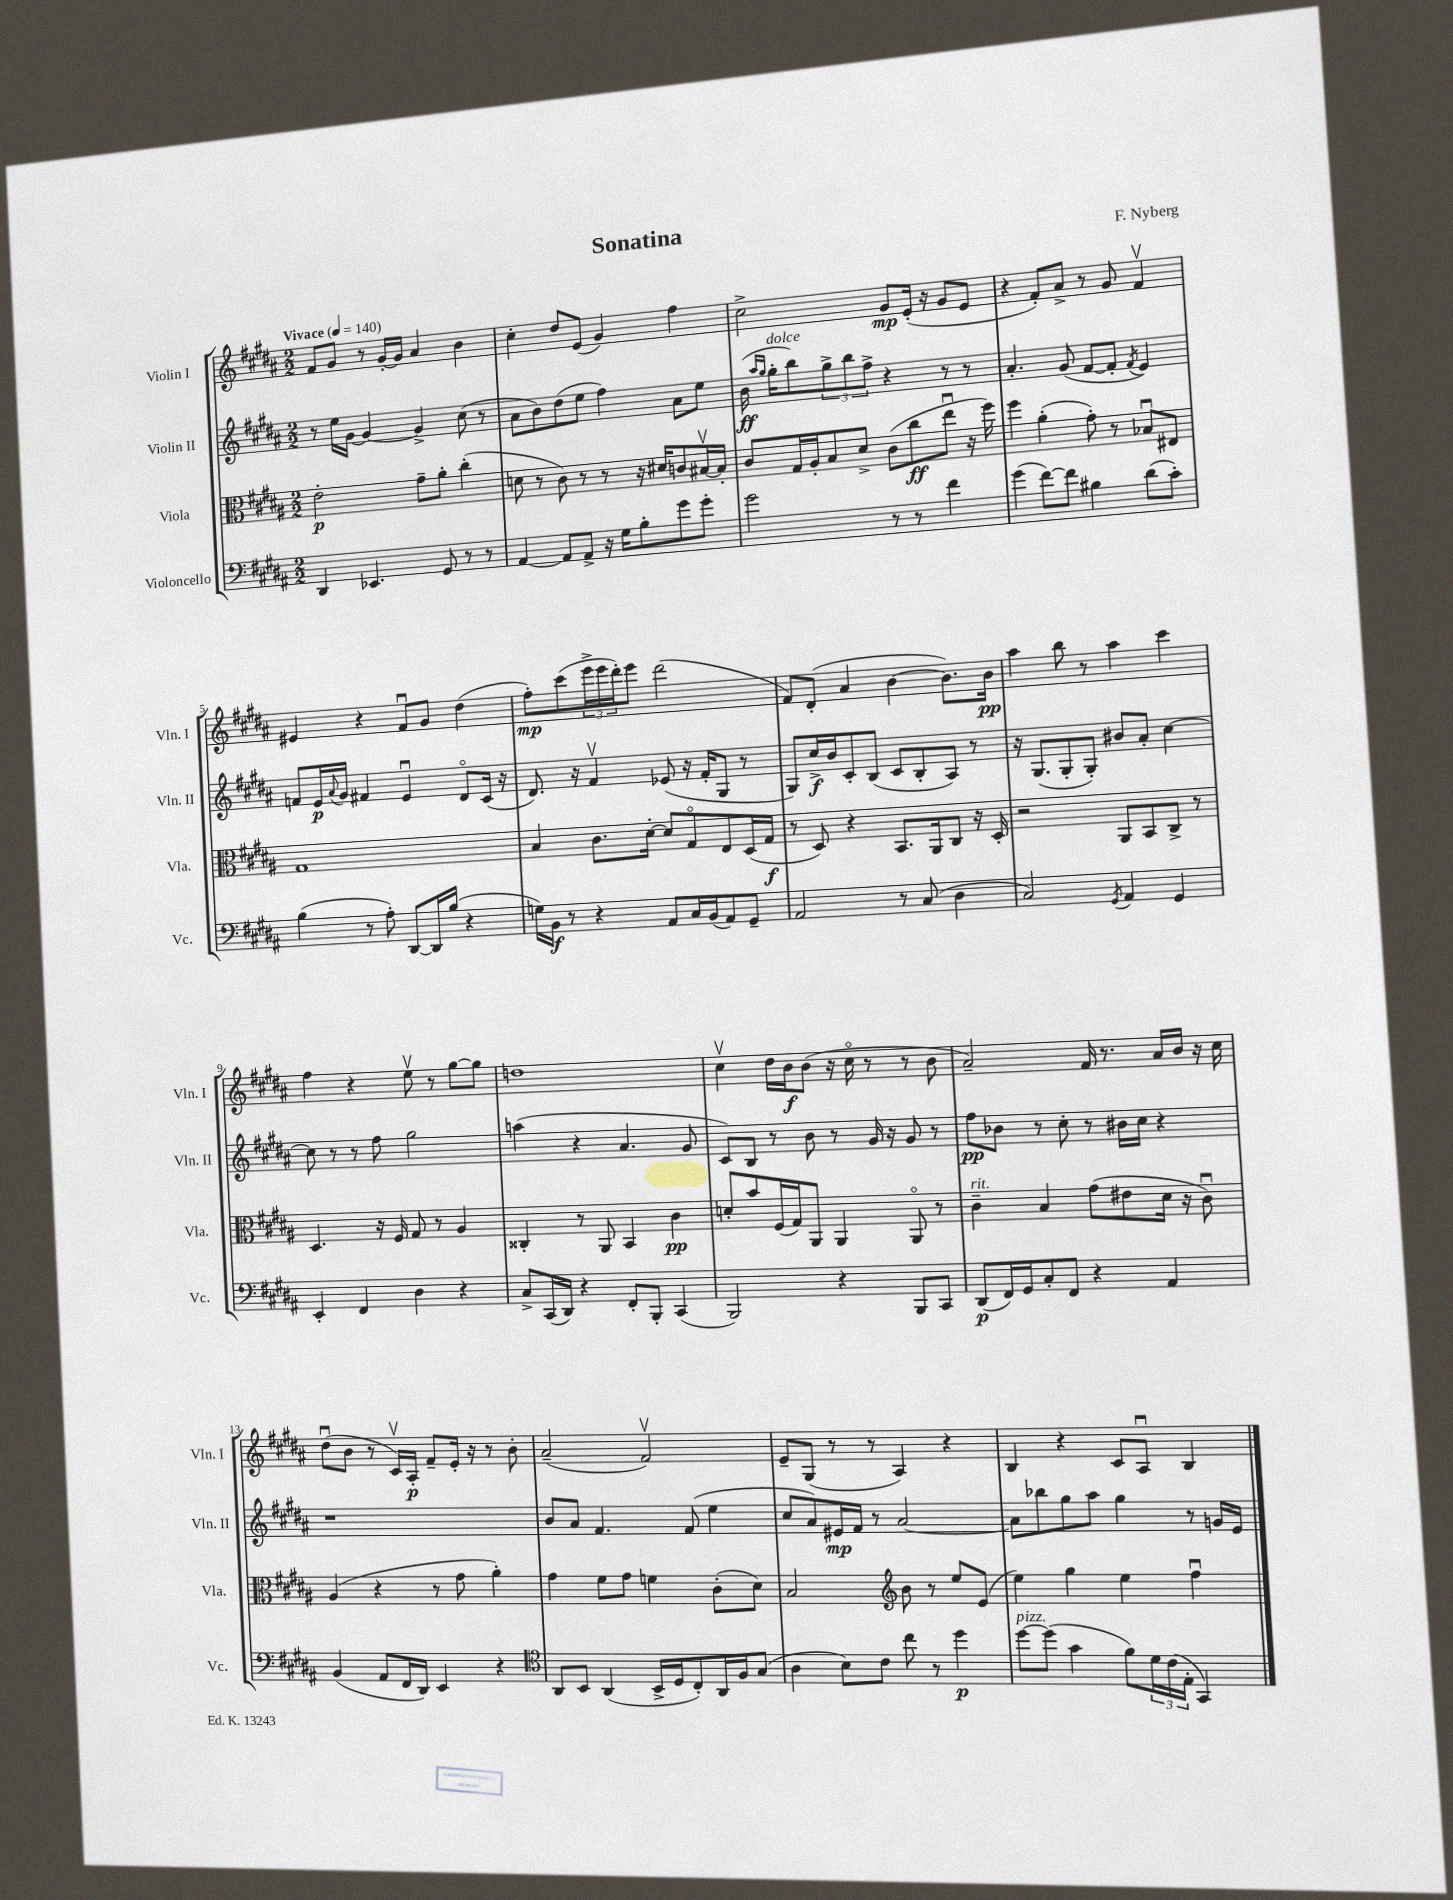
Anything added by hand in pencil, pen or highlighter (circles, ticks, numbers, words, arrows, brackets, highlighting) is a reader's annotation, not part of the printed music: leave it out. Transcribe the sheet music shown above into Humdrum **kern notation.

**kern	**dynam	**kern	**dynam	**kern	**dynam	**kern	**dynam
*part4	*part4	*part3	*part3	*part2	*part2	*part1	*part1
*staff4	*staff4	*staff3	*staff3	*staff2	*staff2	*staff1	*staff1
*I"Violoncello	*	*I"Viola	*	*I"Violin II	*	*I"Violin I	*
*I'Vc.	*	*I'Vla.	*	*I'Vln. II	*	*I'Vln. I	*
*clefF4	*	*clefC3	*	*clefG2	*	*clefG2	*
*k[f#c#g#d#a#]	*	*k[f#c#g#d#a#]	*	*k[f#c#g#d#a#]	*	*k[f#c#g#d#a#]	*
*M2/2	*	*M2/2	*	*M2/2	*	*M2/2	*
*MM140	*	*MM140	*	*MM140	*	*MM140	*
=1	=1	=1	=1	=1	=1	=1	=1
!	!	!	!	!	!	!LO:TX:a:B:t=Vivace	!
4DD#/	.	2e'\	p	8r	.	8f#/L	.
.	.	.	.	16ee\LL	.	8g#/J	.
.	.	.	.	[16g#\JJ	.	.	.
4.EE-X/	.	.	.	4g#/_	.	8r	.
.	.	.	.	.	.	[16g#'/LL	.
.	.	.	.	.	.	16g#/JJ]	.
.	.	8g#~\L	.	4g#^/]	.	4a#/	.
8GG#/	.	8a#'\J	.	.	.	.	.
8r	.	(4cc#'\	.	(8cc#\	.	4b\	.
8r	.	.	.	8r	.	.	.
=2	=2	=2	=2	=2	=2	=2	=2
[4AA#/	.	8dn\	.	8a#\L	.	4cc#'\	.
.	.	8r	.	8b\)	.	.	.
8AA#/L]	.	8c#\)	.	(8dd#\	.	8dd#/L	.
8AA#^/J	.	8r	.	8ee\J	.	(8e/J	.
16r	.	8r	.	4ff#\)	.	4g#/)	.
16G#\KL	.	.	.	.	.	.	.
8B'\	.	16r	.	.	.	.	.
.	.	16d#X/KL	.	.	.	.	.
8g#\	.	8cn/	.	8a#\L	.	4ff#\	.
8g#'\J	.	[16B#Xv/L	.	8ee\J	.	.	.
.	.	16B#'/JJ]	.	.	.	.	.
=3	=3	=3	=3	=3	=3	=3	=3
2g#\	.	8c#/L	.	(16b\	ff	2cc#^\	.
.	.	.	.	16qqaa#/LL	.	.	.
.	.	.	.	16qqgg#/JJ	.	.	.
!	!	!	!	!LO:TX:a:i:t=dolce	!	!	!
.	.	.	.	16gg#'\KL	.	.	.
.	.	16G#/L	.	8bb\)	.	.	.
.	.	16A#'/J	.	.	.	.	.
.	.	8B/	.	12gg#^\	.	.	.
.	.	.	.	12bb\	.	.	.
.	.	8d#^/J	.	.	.	.	.
.	.	.	.	12ff#^\J	.	.	.
8r	.	(8c#\L	.	4r	.	8g#/L	mp
8r	.	8cc#\	ff	.	.	(16e'/Jk	.
.	.	.	.	.	.	16r	.
4f#\	.	8eeu\J	.	8r	.	8g#/L	.
.	.	16r	.	8r	.	8e/J	.
.	.	16ff#\)	.	.	.	.	.
=4	=4	=4	=4	=4	=4	=4	=4
(4g#\	.	4ff#\	.	4.a#'/	.	4r	.
[8f#\L)	.	(4a#'\	.	.	.	8f#'/L)	.
8f#\J]	.	.	.	(8g#/	.	8a#^/J	.
4B#X\	.	8g#'\)	.	[8f#/L	.	8r	.
.	.	8r	.	8f#'/J]	.	8g#/	.
.	.	.	.	8qf#/	.	.	.
(8d#\L	.	8B-Xu/L	.	4e/)	.	4f#v/	.
8c#'\J)	.	8E#X/J	.	.	.	.	.
!!LO:LB:g=z
=5	=5	=5	=5	=5	=5	=5	=5
(4B\	.	1G#	.	8fn/L	.	4e#X/	.
.	.	.	.	16e/L	p	.	.
.	.	.	.	8qqa#/	.	.	.
.	.	.	.	16g#/JJ	.	.	.
8r	.	.	.	4f#X/	.	4r	.
8A#'\)	.	.	.	.	.	.	.
[8DD#/L	.	.	.	4eu/	.	8f#u/L	.
16DD#/L]	.	.	.	.	.	8g#/J	.
(16B/JJ	.	.	.	.	.	.	.
4r	.	.	.	8d#/L	.	(4dd#\	.
.	.	.	.	(16c#/Jk	.	.	.
.	.	.	.	16r	.	.	.
=6	=6	=6	=6	=6	=6	=6	=6
16Gn\LL)	.	4B/	.	8.d#/)	.	8ff#'\L)	mp
16BB\JJ	f	.	.	.	.	.	.
8r	.	.	.	.	.	(8ccc#\	.
.	.	.	.	16r	.	.	.
4r	.	8.c#\L	.	4f#v/	.	24eee^\L	.
.	.	.	.	.	.	24eee\	.
.	.	.	.	.	.	24ddd#'\J)	.
.	.	.	.	.	.	8eee\J	.
.	.	[16d#'\Jk	.	.	.	.	.
8AA#/L	.	8d#/L]	.	(8e-X/	.	(2ddd#\	.
16C#/L	.	8G#/	.	16r	.	.	.
(16BB/J	.	.	.	16f#'/KL	.	.	.
8AA#/)	.	8E/	.	8G#/J	.	.	.
8GG#~/J	.	(16D#/L	.	8r	.	.	.
.	.	16G#/JJ	f	.	.	.	.
=7	=7	=7	=7	=7	=7	=7	=7
2AA#/	.	8r	.	8G#/L)	.	8f#/L)	.
.	.	8D#/)	.	16cc#^/L	f	(8d#'/J	.
.	.	.	.	16b/J	.	.	.
.	.	4r	.	8c#'/	.	4a#/	.
.	.	.	.	(8B/J	.	.	.
8r	.	8.BB/L	.	8c#/L	.	[4b\	.
(8C#/	.	.	.	8B'/	.	.	.
.	.	16AA#/k	.	.	.	.	.
4D#\	.	8C#/J	.	8A#/J)	.	8.b\L])	.
.	.	16r	.	8r	.	.	.
.	.	16D#'/	.	.	.	16b\Jk	pp
=8	=8	=8	=8	=8	=8	=8	=8
2C#/)	.	2r	.	16r	.	4aa#\	.
.	.	.	.	(8.G#/L	.	.	.
.	.	.	.	8G#'/	.	8bb\	.
.	.	.	.	8G#'/J)	.	8r	.
8qGG#/	.	.	.	.	.	.	.
4AA#/	.	8AA#/L	.	8b#X/L	.	4aa#\	.
.	.	8BB/	.	8a#'/J	.	.	.
4GG#/	.	8C#^/J	.	[4cc#\	.	4ccc#\	.
.	.	8r	.	.	.	.	.
!!LO:LB:g=z
=9	=9	=9	=9	=9	=9	=9	=9
4EE'/	.	4.D#/	.	8cc#\]	.	4ff#\	.
.	.	.	.	8r	.	.	.
4FF#/	.	.	.	8r	.	4r	.
.	.	16r	.	8ff#\	.	.	.
.	.	16F#/	.	.	.	.	.
4D#\	.	8G#/	.	2gg#\	.	8eev\	.
.	.	8r	.	.	.	8r	.
4r	.	4A#/	.	.	.	[8gg#\L	.
.	.	.	.	.	.	8gg#\J]	.
=10	=10	=10	=10	=10	=10	=10	=10
8C#^/L	.	4C##X'/	.	(4aan\	.	1ddn	.
(16CC#/L	.	.	.	.	.	.	.
16DD#/JJ)	.	.	.	.	.	.	.
4r	.	8r	.	4r	.	.	.
.	.	8AA#/	.	.	.	.	.
8FF#'/L	.	4BB/	.	4.a#/	.	.	.
8BBB'/J	.	.	.	.	.	.	.
(4CC#/	.	4c#\	pp	.	.	.	.
.	.	.	.	8g#/	.	.	.
=11	=11	=11	=11	=11	=11	=11	=11
2BBB/)	.	8dn'/L	.	8c#/L)	.	4cc#v\	.
.	.	8b/	.	8B/J	.	.	.
.	.	(16F#/L	.	8r	.	16dd#\LL	.
.	.	16G#/J)	.	.	.	16b\J	f
.	.	8AA#/J	.	8b\	.	(8b\J	.
4r	.	4AA#/	.	8r	.	16r	.
.	.	.	.	.	.	16cc#\	.
.	.	.	.	16g#/	.	8r	.
.	.	.	.	16r	.	.	.
8BBB/L	.	8AA#/	.	8g#/	.	8r	.
8CC#/J	.	8r	.	8r	.	8b\	.
=12	=12	=12	=12	=12	=12	=12	=12
!	!	!LO:TX:a:i:t=rit.	!	!	!	!	!
(8DD#/L	p	4c#~\	.	8ff#\L	pp	2a#~/)	.
16FF#/L)	.	.	.	8b-X\J	.	.	.
16GG#/J	.	.	.	.	.	.	.
8C#'/	.	4B/	.	8r	.	.	.
8FF#/J	.	.	.	8cc#'\	.	.	.
4r	.	(8g#\L	.	8r	.	16f#/	.
.	.	.	.	.	.	8.r	.
.	.	8e#X\	.	16b#X\LL	.	.	.
.	.	.	.	16cc#\JJ	.	.	.
4AA#/	.	16d#\Jk	.	4r	.	16a#/LL	.
.	.	16r	.	.	.	16b/JJ	.
.	.	8c#u\)	.	.	.	16r	.
.	.	.	.	.	.	16cc#\	.
!!LO:LB:g=z
=13	=13	=13	=13	=13	=13	=13	=13
(4BB/	.	(4A#/	.	1r	.	(8dd#u\L	.
.	.	.	.	.	.	8b\J	.
8AA#/L	.	4r	.	.	.	8r	.
16FF#/L	.	.	.	.	.	16c#v/LL)	.
16DD#/JJ)	.	.	.	.	.	16A#'/JJ	p
4EE/	.	8r	.	.	.	8f#~/L	.
.	.	8g#\	.	.	.	16e'/Jk	.
.	.	.	.	.	.	16r	.
4r	.	4a#'\)	.	.	.	8r	.
.	.	.	.	.	.	8b'\	.
=14	=14	=14	=14	=14	=14	=14	=14
*clefC4	*	*	*	*	*	*	*
8AA#/L	.	4g#\	.	8b/L	.	(2a#~/	.
8BB/J	.	.	.	8a#/J	.	.	.
(4AA#/	.	8f#\L	.	4.f#/	.	.	.
.	.	8g#\J	.	.	.	.	.
16BB^/LL	.	4fn\	.	.	.	2f#v/)	.
16D#/J	.	.	.	.	.	.	.
8C#'/)	.	.	.	(8f#/	.	.	.
16AA#/L	.	(8c#'\L	.	4ee\	.	.	.
16F#/J	.	.	.	.	.	.	.
(8G#/J	.	8d#\J)	.	.	.	.	.
=15	=15	=15	=15	=15	=15	=15	=15
4A#\	.	2B/	.	8cc#/L	.	8e~/L	.
.	.	.	.	8a#/)	.	(8G#/J	.
8B\L)	.	.	.	16e#X/L	mp	8r	.
.	.	.	.	16f#/JJ	.	.	.
8c#\J	.	.	.	8r	.	8r	.
*	*	*clefG2	*	*	*	*	*
8cc#\	.	8b\	.	[2a#/	.	4A#/)	.
8r	.	8r	.	.	.	.	.
4dd#\	p	8ee/L	.	.	.	4r	.
.	.	(8e/J	.	.	.	.	.
=16	=16	=16	=16	=16	=16	=16	=16
!LO:TX:a:i:t=pizz.	!	!	!	!	!	!	!
[8dd#\L	.	4ee\)	.	8a#\L]	.	4B/	.
(8dd#\J]	.	.	.	8bb-X\	.	.	.
4g#\	.	4gg#\	.	8gg#\	.	4r	.
.	.	.	.	8aa#\J	.	.	.
8f#\L)	.	4ee\	.	4gg#\	.	8c#/L	.
24d#\L	.	.	.	.	.	8A#u/J	.
(24c#\	.	.	.	.	.	.	.
24E'\JJ	.	.	.	.	.	.	.
4GG#/)	.	4ff#u\	.	8r	.	4B/	.
.	.	.	.	16gn/LL	.	.	.
.	.	.	.	16e/JJ	.	.	.
==	==	==	==	==	==	==	==
*-	*-	*-	*-	*-	*-	*-	*-
